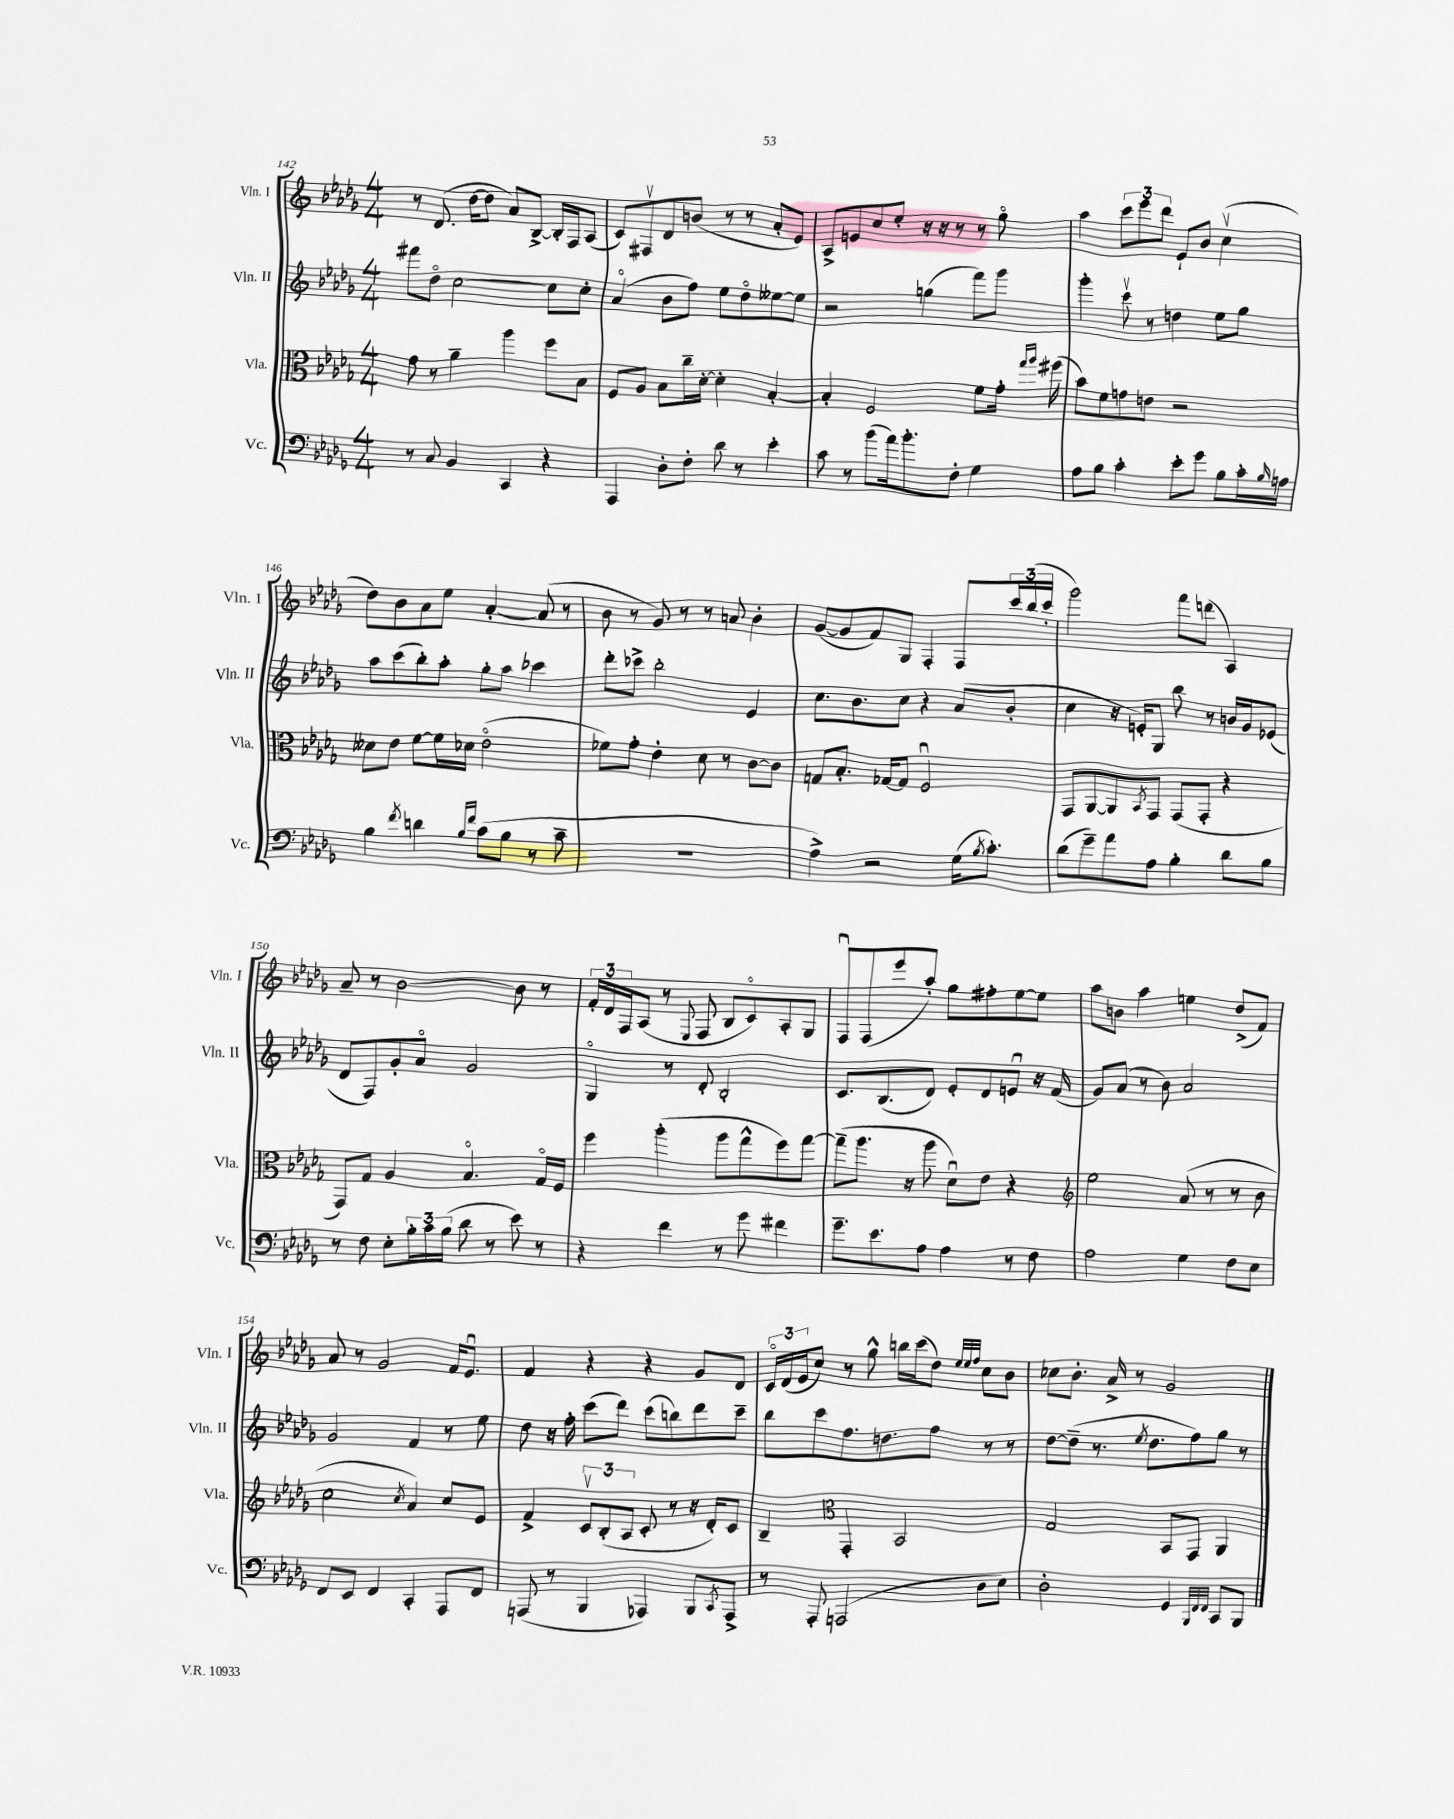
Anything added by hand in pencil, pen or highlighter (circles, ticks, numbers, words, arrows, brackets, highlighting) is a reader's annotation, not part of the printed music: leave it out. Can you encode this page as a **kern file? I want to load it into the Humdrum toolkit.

**kern	**kern	**kern	**kern
*part4	*part3	*part2	*part1
*staff4	*staff3	*staff2	*staff1
*I"Vc.	*I"Vla.	*I"Vln. II	*I"Vln. I
*I'Vc.	*I'Vla.	*I'Vln. II	*I'Vln. I
*clefF4	*clefC3	*clefG2	*clefG2
*k[b-e-a-d-g-]	*k[b-e-a-d-g-]	*k[b-e-a-d-g-]	*k[b-e-a-d-g-]
*M4/4	*M4/4	*M4/4	*M4/4
=142	=142	=142	=142
8r	8g-\	8fff#X\L	8r
8C/	8r	8dd-\J	(8.d-/
4BB-/	4a-~\	[2cc\	.
.	.	.	[16dd-\KL
.	.	.	8dd-\J]
4CC/	4aa-\	.	8a-/L)
.	.	.	[8B-^/J
4r	8ff\L	8cc\L]	16B-'/LL]
.	.	.	16F/J
.	8B-\J	8cc'\J	(8A-/J
=143	=143	=143	=143
4AAA-/	8F/L	(4a-/	8c/L)
.	8A-/J	.	8F#Xv/
8D-'\L	8B-\L	8b-\L	8d-/
8F'\J	16cc~\L	8ff\J)	(8bn/J
.	[16d-'\JJ	.	.
8d-\	4d-'\]	8ee-\L	8r
8r	.	8dd-\	8r
4e-'\	[4B-'/	[8ee--X\	8a-'/L
.	.	8ee--\J]	8e-/J)
=144	=144	=144	=144
8c\	4B-'/]	2r	8A-^/L
8r	.	.	8en/
(8b-\L	2F/	.	8cc/
16a-\k)	.	.	8ee-'/J
8.b-'\	.	.	.
.	.	(4ggn\	16r
.	.	.	16r
8F'\J	.	.	8r
4G-\	8f\L	8fff\L)	8r
.	16g-'\Jk	8ggg-\J	8gg-\
.	16qqgg-/LL	.	.
.	16qqaa-/JJ	.	.
.	(16ff#X\	.	.
=145	=145	=145	=145
8A-\L	8b-\L)	4ggg-'\	4aa-\
8B-\J	8f\	.	.
4c'\	8gn\	8cccv\	12ccc\L
.	.	.	12eee-\
.	8en\J	8r	.
.	.	.	12ddd-\J
8e-'\L	2r	4ddn\	8e-`/L
8g-\J	.	.	8b-/J
8B-\L	.	8ee-\L	(4ccv\
16c'\L	.	8gg-\J	.
16qqB-/	.	.	.
16An\JJ	.	.	.
!!LO:LB:g=z
=146	=146	=146	=146
4B-\	8d--X\L	8aa-\L	8dd-\L)
.	8e-\J	(8ccc\	8b-\
8qf/	.	.	.
4dn\	[8f\L	8bb-'\)	8a-\
.	16f\L]	8aa-'\J	8ee-\J
.	16d-X\JJ	.	.
16qqB-/LL	.	.	.
16qqf/JJ	.	.	.
(8c\L	(2e-\	8gg-'\L	[4a-'/
8B-\J	.	8aa-\J	.
8r	.	4ccc-X\	(8a-/]
8c~\	.	.	8r
=147	=147	=147	=147
1r	8f-X\L)	8ddd-'\L	8b-\
.	8g-'\J	8ccc-X^\J	8r
.	4e-'\	2bb-'\	8g-/)
.	.	.	8r
.	8d-\	.	8r
.	8r	.	8an/
.	[8c\L	4e-/	4b-'\
.	8c\J]	.	.
=148	=148	=148	=148
4A-^\)	8Gn/L	8.cc\L	([8g-/L
.	8.B-'/J	.	8g-/]
.	.	8.b-\	.
2r	.	.	8f/)
.	[16G-X/KL	.	.
.	8G-/J]	8cc\J	8G-/J
.	2Fu/	4r	4F'/
(16G-\KL	.	(8a-/L	8F/L
8qB-/	.	.	.
8.c'\J)	.	.	.
.	.	8b-'/J	24ccc/L
.	.	.	(24bb-/
.	.	.	24ccc'/JJ
=149	=149	=149	=149
(8d-\L	8GG-/L	4cc\	2ggg-\)
8g-~\)	[8AA-/	.	.
8a-\	8AA-/]	16r	.
.	.	16en'/KL)	.
.	8qBB-/	.	.
8A-\J	8GG-/J	8G-/J	.
4B-'\	(8GG-/L	8bb-\	8fff\L
.	8GG-'/J	8r	(8dddn\J
8d-\L	4r	16bn/LL	4A-/)
.	.	16g-/J	.
8B-\J	.	(8e-X/J	.
!!LO:LB:g=z
=150	=150	=150	=150
8r	8GG-/L)	8d-/L	8a-~/
8F\	8G-/J	8F/)	8r
8E-'\L	4A-/	8g-'/	[2b-\
24B-'\L	.	8a-/J	.
24c\	.	.	.
(24B-\JJ	.	.	.
8d-\	4.B-/	2g-/	.
8r	.	.	.
8e-\)	.	.	8b-\]
8r	16G-/LL	.	8r
.	16F/JJ	.	.
=151	=151	=151	=151
4r	4ff\	4G-/	24f'/LL
.	.	.	24d-/
.	.	.	24F/J
.	.	.	(8A-/J
4f\	(4aa-'\	8r	8r
.	.	.	8qqE-/
.	.	8d-'/	8F/
8r	8aa-\L	2B-'/	8B-/L
8g-\	8gg-^^\	.	8c/)
4f#X\	8ff\)	.	8A-'/
.	[8gg-\J	.	8G-/J
=152	=152	=152	=152
8.g-~\L	(8gg-~\L]	8.c/L	8Fu/L
.	8.aa-\J	.	(8F/
8.e-\	.	(8.B-/	.
.	.	.	8eee-/
.	16r	.	.
8A-\J	8aa-\	8d-/J)	8aa-'/J)
4A-\	8d-u\L)	8e-'/L	8gg-\L
.	8e-\J	8d-/	8ff#X'\
8r	4r	8enu/J	[8ee-\
8F\	.	16r	8ee-\J]
.	.	(16f/	.
=153	=153	=153	=153
*	*clefG2	*	*
2A-\	2ee-\	8g-/L)	8aa-\L
.	.	(8a-/J	8bn\J
.	.	8r	4aa-\
.	.	8b-\)	.
4G-\	(8a-/	2a-/	4een\
.	8r	.	.
8F\L	8r	.	(8dd-^/L
8E-\J	8b-\	.	8f/J)
!!LO:LB:g=z
=154	=154	=154	=154
8FF/L	2cc\	2g-/	8a-/
8EE-/J	.	.	8r
4FF/	.	.	2g-/
.	8qcc/	.	.
4CC'/	4a-/)	4f/	.
8AAA-/L	8cc/L	8r	16f/KL
.	.	.	8.e-u/J
8FF/J	8e-/J	8ee-\	.
=155	=155	=155	=155
(8AAAn/	4f^/	8dd-\	4f/
8r	.	16r	.
.	.	16ff'\	.
4BBB-/	12cv/L	(8ccc\L	4r
.	(12B-'/	.	.
.	.	8ddd-\J)	.
.	12A-/J	.	.
4AAA-X/)	8c'/	(8ccc\L	4r
.	8r	8bbn\)	.
8BBB-/L	16r	8ddd-\	8g-/L
.	16d-'/KL)	.	.
8qCC/	.	.	.
8AAA-^/J	8c/J	8ccc~\J	8d-/J
=156	=156	=156	=156
8r	4B-~/	8bb-\L	24c/LL
.	.	.	(24d-/
.	.	.	24e-/J
8AAA-'/	.	8ccc\	8cc/J)
*	*clefC3	*	*
(2AAAn/	4GG-'/	8.ff\	8r
.	.	.	8gg-^^\
.	.	8.ddn\	.
.	2BB-/	.	16bbn\LL
.	.	.	(16ccc\J
.	.	8ff\J	8dd-\J)
.	.	.	32qqee-/LLL
.	.	.	32qqee-/
.	.	.	32qqff/JJJ
8D-\L	.	8r	8cc\L
8E-\J)	.	8r	8b-\J
=157	=157	=157	=157
2D-'\	2G-/	[8dd-\L	8cc-X\L
.	.	(8dd-~\J]	8.b-'\J
.	.	8.r	.
.	.	.	16a-^/
.	.	.	8r
.	.	8qee-/	.
.	.	8.dd-\L	.
4GG-/	8BB-/L	.	2g-/
.	8GG-/J	8ff\)	.
32qqBBB-/LLL	.	.	.
32qqFF/	.	.	.
32qqFF/JJJ	.	.	.
8CC/L	4AA-/	8gg-\J	.
8BBB-/J	.	8r	.
==	==	==	==
*-	*-	*-	*-
